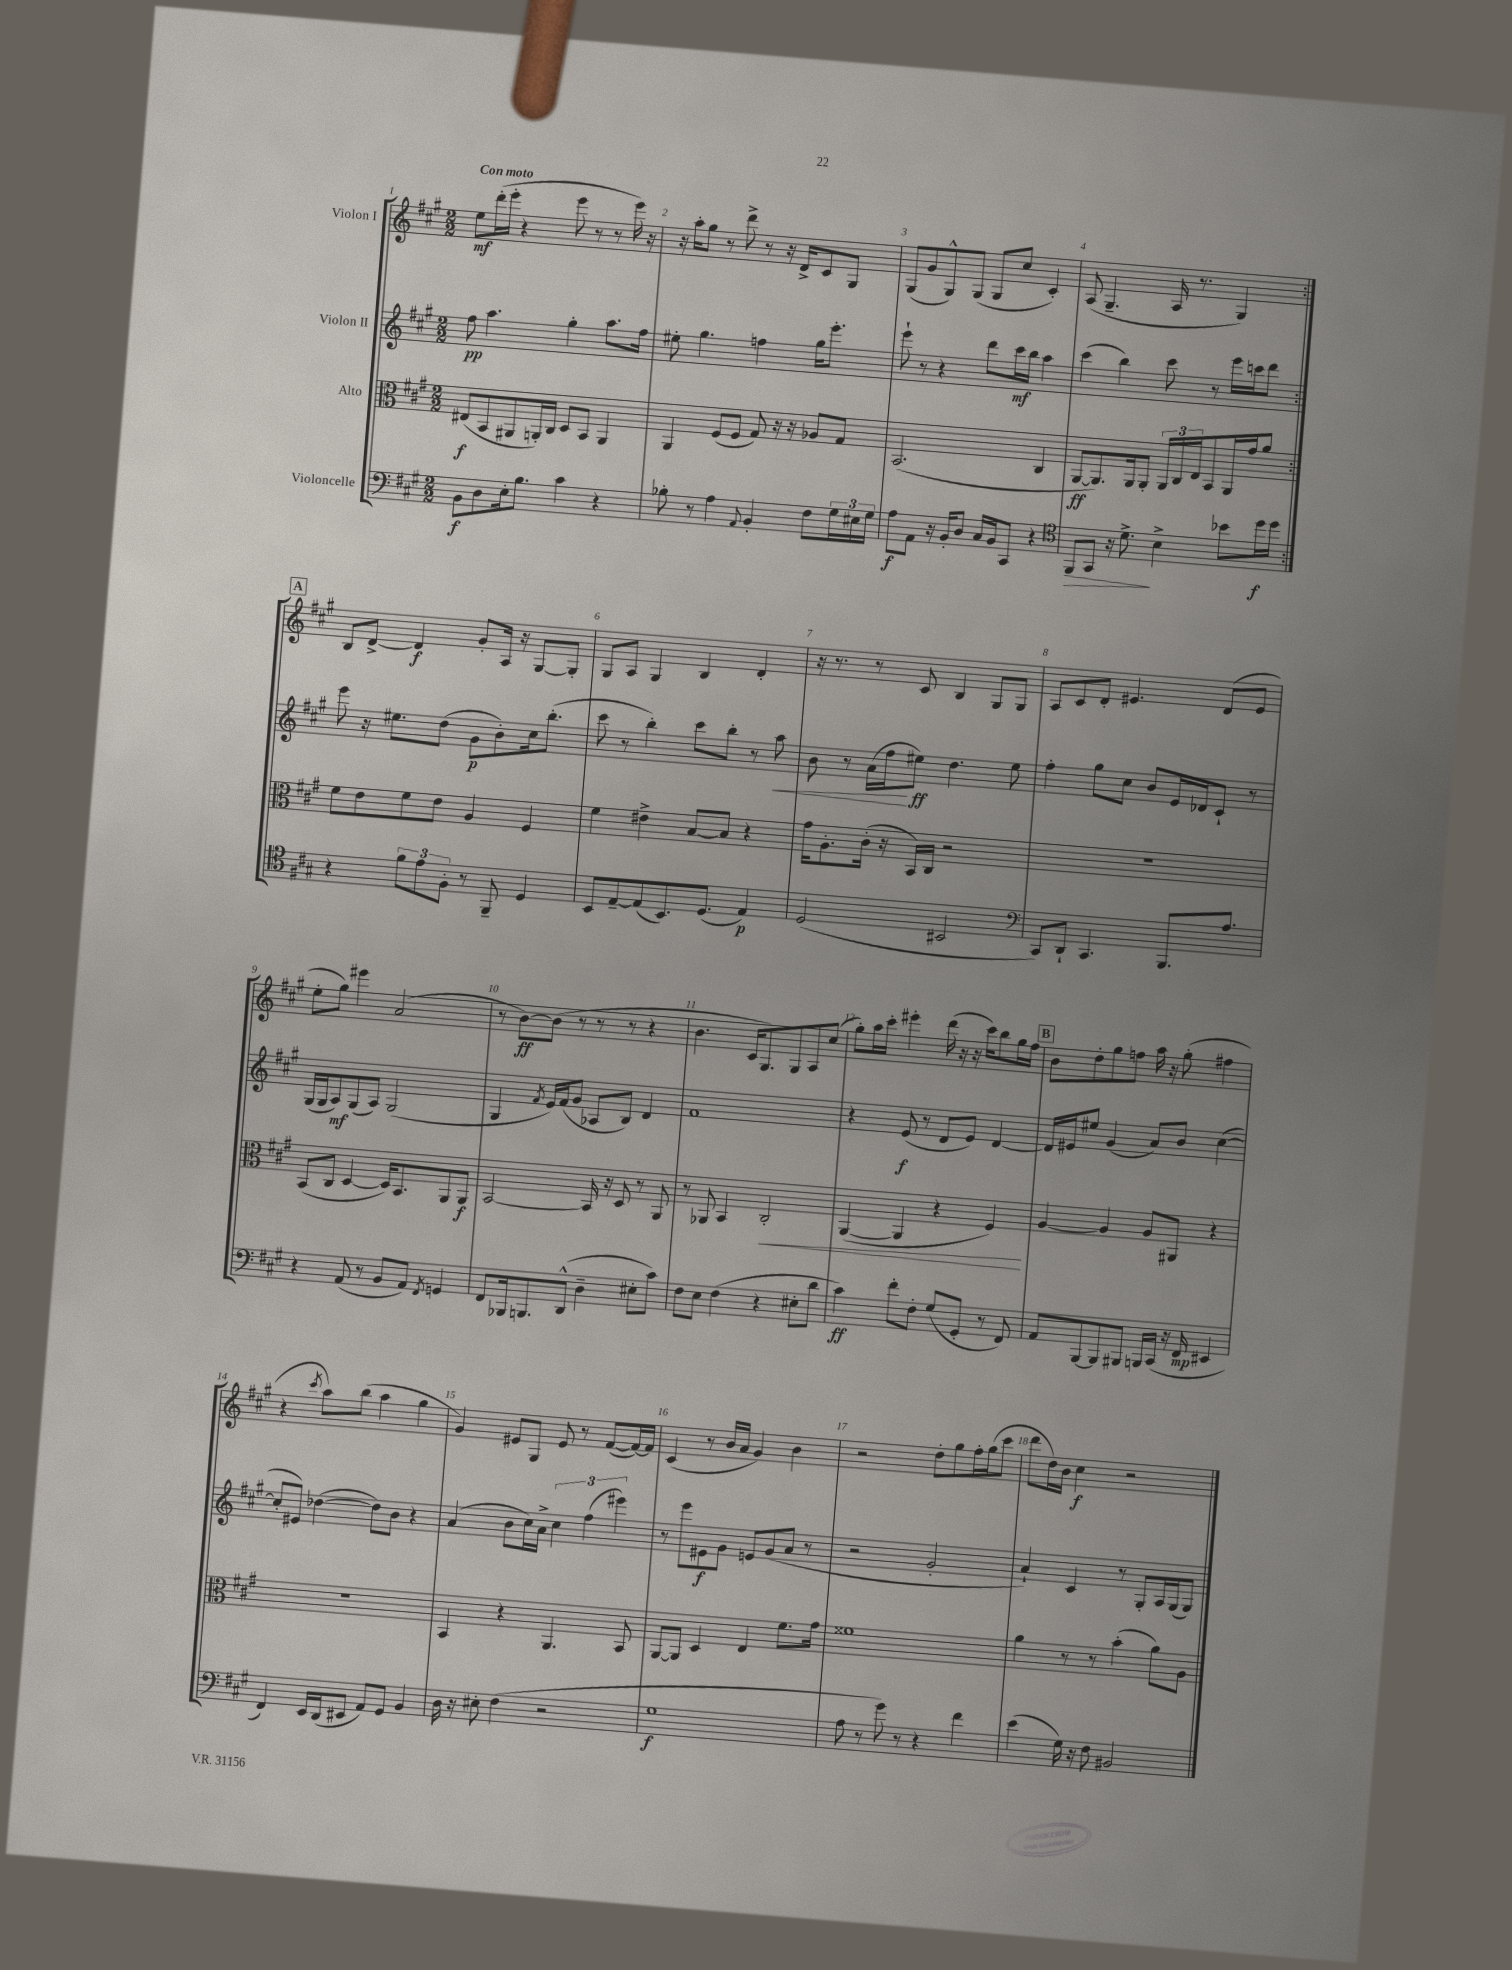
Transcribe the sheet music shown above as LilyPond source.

<<
\new StaffGroup <<
\new Staff = "s0" \with { instrumentName = "Violon I" } {
    \clef treble \key a \major \numericTimeSignature \time 2/2 \tempo "Con moto"
    \repeat volta 2 { e''8\mf d'''16-.( e'''16-. r4 e'''8 r8 r8 e'''16) r16 |
    r16 a''16-. gis''8 r8 d'''8-> r8 r16 d'16-> cis'8 gis8 |
    gis8( gis'8 gis8-^) gis8( gis8 cis''8 cis'4-.) |
    a8( gis4.-- a16 r8. gis4) | }
    \mark \markup { \box "A" } b8 d'8~-> d'4\f gis'8-. a16 r16 gis8~ gis8-. |
    gis8 a8 gis4 b4 d'4-. |
    r16 r8. r8 cis'8 b4 gis8 gis8 |
    a8 cis'8 d'8-. eis'4. d'8( eis'8 |
    e''8-. gis''8) eis'''4 a'2( |
    r8 b'8~\ff) b'8( r8 r8 r8 r4 |
    b'4. cis'16 gis8.) gis8 a8 cis''8( |
    gis''8-.) a''16 cis'''16-. eis'''4-. d'''16( r16 r16 cis'''16) b''8 gis''16 fis''16 |
    \mark \markup { \box "B" } b'8 d''8-. gis''8 f''8 a''16 r16 gis''8-.( fis''4 |
    r4 \acciaccatura { cis'''8 } a''8) b''8( a''4 gis''4 |
    gis'4) eis'8 gis8 eis'8 r8 fis'8~( fis'16~) fis'16 |
    cis'4( r8 b'16 a'16 gis'4) b'4 |
    r2 d''8-. gis''8 fis''16-. gis''16( cis'''8 |
    d'''8 d''16) b'16 cis''4\f r2 \bar "|." |
}
\new Staff = "s1" \with { instrumentName = "Violon II" } {
    \clef treble \key a \major \numericTimeSignature \time 2/2
    \repeat volta 2 { fis''8\pp a''4. gis''4-. a''8. fis''16 |
    eis''8-. gis''4. f''4 gis''16 e'''8.-. |
    e'''8-! r8 r4 d'''8 cis'''16\mf b''16 a''4 |
    cis'''4( b''4) cis'''8 r8 e'''16 c'''16 d'''8 | }
    \mark \markup { \box "A" } e'''8 r16 eis''8. d''8( gis'8\p b'8-.) cis''16 b''8.-.( |
    cis'''8 r8 b''4-.) cis'''8 b''8-. r8 a''8\< |
    b'8 r8 a'16( fis''16\! eis''8\ff) d''4. eis''8 |
    fis''4-. gis''8 cis''8 b'8 e'16 des'16 cis'8-! r8 |
    gis16( gis16 a8\mf) gis8( a8) gis2( |
    gis4 \acciaccatura { fis'8 } e'16) fis'16( gis'8 aes8 b8) d'4 |
    fis'1 |
    r4 e'8\f( r8 d'8 e'8) d'4~ |
    \mark \markup { \box "B" } d'16 eis'16 eis''8 gis'4( a'8) b'8 cis''4~( |
    cis''8-. eis'8) des''4~( des''8) b'8 r4 |
    a'4( b'8 cis''16) a'16-> \tuplet 3/2 { cis''4 fis''4( eis'''4) } |
    r8 e'''8 eis'8\f gis'8 e'8 gis'8( a'8 r8 |
    r2 gis'2-. |
    a'4-!) cis'4 r8 gis8-. a16 gis16( gis8) \bar "|." |
}
\new Staff = "s2" \with { instrumentName = "Alto" } {
    \clef alto \key a \major \numericTimeSignature \time 2/2
    \repeat volta 2 { eis8\f( b,8 ais,8 a,16-.) cis16 d8 b,8 a,4 |
    a,4 fis8( fis8 gis8) r16 r16 aes8 gis8 |
    b,2.( cis4 |
    a,8~\ff a,8.) a,16 a,8-. \tuplet 3/2 { a,16 cis16 e16 } b,8 a,16 gis'16 a'8 | }
    \mark \markup { \box "A" } fis'8 e'8 fis'8 e'8 a4 fis4 |
    fis'4 eis'4-> b8~ b8 r4 |
    gis'16 a8.-. cis'16-.( r16 b,16) cis16 r2 |
    R1 |
    b,8( cis8 d4~ d16) b,8. a,8 a,8\f |
    b,2~ b,16 r16 d8 r8 a,8 |
    r8 aes,8 b,4 cis2-.\< |
    a,4~( a,4 r4 fis4\!) |
    \mark \markup { \box "B" } a4~ a4 a8 ais,8 r4 |
    R1 |
    b,4 r4 a,4. b,8 |
    a,8~ a,8 d4 e4 fis'8. gis'16 |
    fisis'1 |
    a'4 r8 r8 b'4-.( a'8) a8 \bar "|." |
}
\new Staff = "s3" \with { instrumentName = "Violoncelle" } {
    \clef bass \key a \major \numericTimeSignature \time 2/2
    \repeat volta 2 { b,8\f d8 e16-. b8. cis'4 r4 |
    bes8-. r8 a4 \appoggiatura { a,8 } b,4-. fis8 \tuplet 3/2 { gis16 eis16 gis16 } |
    a8\f a,8 r16 b,16-. d8 cis16 b,16 cis,8 r4 |
    \clef tenor fis,8\> gis,8 r16 d'8.->\! b4-> bes'8 d''16\f d''16 | }
    \mark \markup { \box "A" } r4 \tuplet 3/2 { fis'8 e'8 fis8-. } r8 fis,8-- d4 |
    b,8 e8~-- e8( b,8.) d8.( e4\p) |
    d2( bis,2 |
    \clef bass cis,8) d,8-! cis,4. b,,8. a8. |
    r4 a,8( r8 b,8 a,8) \acciaccatura { fis,8 } g,4 |
    fis,8 bes,,16 b,,8. d,8-^( d4-- eis8-. cis'8) |
    fis8 e8 fis4( r4 eis8-. d'8 |
    cis'4\ff) fis'8-. fis8-. gis8( gis,8-. r8 fis,8) |
    \mark \markup { \box "B" } a,8 b,,8~ b,,8 bis,,8 b,,16 cis,16( r16 fis,16\mp eis,4 |
    fis,4) e,16 d,16( eis,8 a,8) gis,8 b,4 |
    d16 r16 eis8-. fis4( r2 |
    gis1\f |
    a8 r8 gis'8) r8 r4 fis'4 |
    e'4( gis16) r16 fis8 bis,2 \bar "|." |
}
>>
>>
\layout { \context { \Score \override BarNumber.break-visibility = ##(#f #t #t) barNumberVisibility = #all-bar-numbers-visible } }
